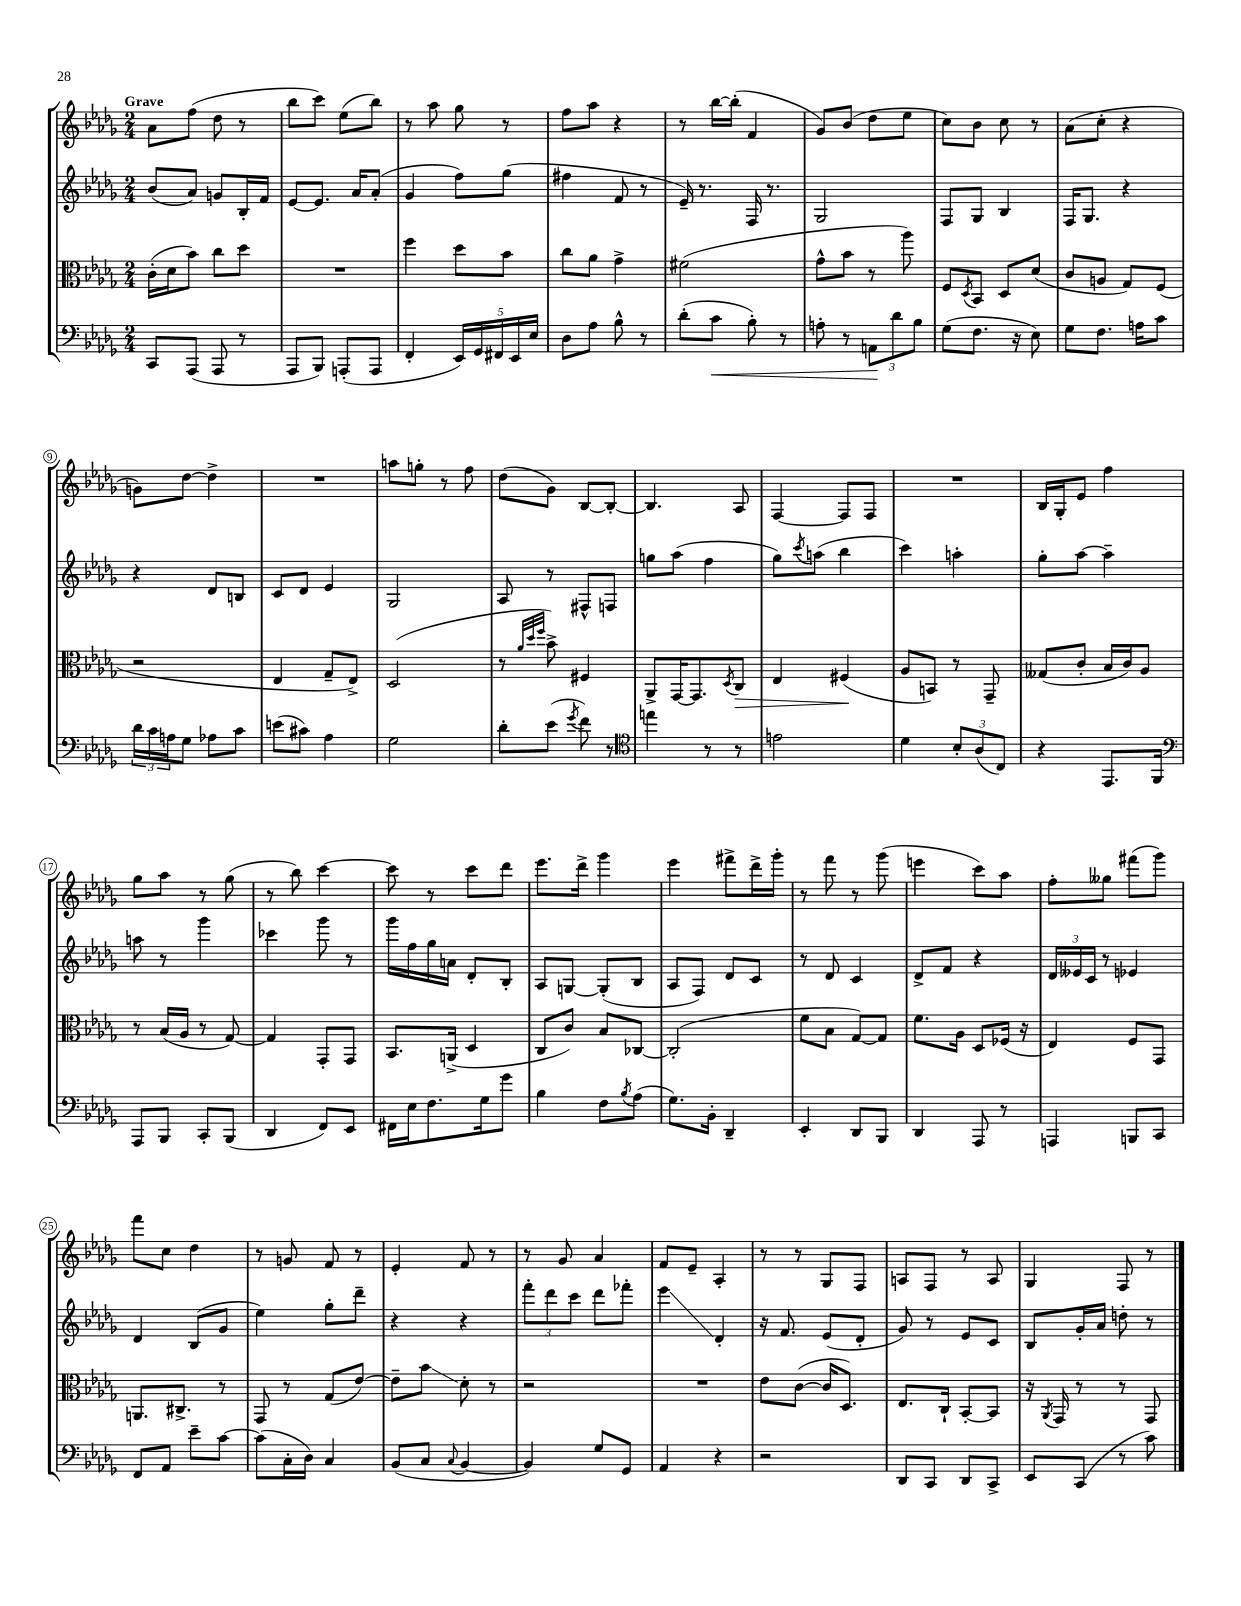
<<
\new StaffGroup <<
\new Staff = "s0" {
    \clef treble \key des \major \numericTimeSignature \time 2/4 \tempo "Grave"
    aes'8 f''8( des''8 r8 |
    bes''8 c'''8) ees''8( bes''8) |
    r8 aes''8 ges''8 r8 |
    f''8 aes''8 r4 |
    r8 bes''16~ bes''16-.( f'4 |
    ges'8) bes'8( des''8 ees''8 |
    c''8) bes'8 c''8 r8 |
    aes'8( c''8-. r4 |
    g'8) des''8~ des''4-> |
    R2 |
    a''8 g''8-. r8 f''8 |
    des''8( ges'8) bes8~ bes8~-. |
    bes4. aes8 |
    f4~ f8 f8 |
    R2 |
    bes16 ges16-. ees'8 f''4 |
    ges''8 aes''8 r8 ges''8( |
    r8 bes''8) c'''4~ |
    c'''8 r8 c'''8 des'''8 |
    ees'''8. des'''16-> ges'''4 |
    ees'''4 fis'''8-> des'''16-> ges'''16-. |
    r8 f'''8 r8 ges'''8( |
    e'''4 c'''8) aes''8 |
    f''8-. geses''8 fis'''8( ges'''8) |
    f'''8 c''8 des''4 |
    r8 g'8 f'8 r8 |
    ees'4-. f'8 r8 |
    r8 ges'8 aes'4 |
    f'8 ees'8-- aes4-. |
    r8 r8 ges8 f8 |
    a8 f8 r8 a8 |
    ges4 f8 r8 \bar "|." |
}
\new Staff = "s1" {
    \clef treble \key des \major \numericTimeSignature \time 2/4
    bes'8( aes'8) g'8 bes16-. f'16 |
    ees'8~ ees'8. aes'16 aes'8-.( |
    ges'4 f''8) ges''8( |
    fis''4 f'8 r8 |
    ees'16--) r8. f16 r8. |
    ges2 |
    f8 ges8 bes4 |
    f16 ges8. r4 |
    r4 des'8 b8 |
    c'8 des'8 ees'4 |
    ges2 |
    aes8 r8 fis8-^ f8 |
    g''8 aes''8( f''4 |
    ges''8) \acciaccatura { c'''8 } a''8( bes''4 |
    c'''4) a''4-. |
    ges''8-. aes''8~ aes''4-- |
    a''8 r8 ges'''4 |
    ces'''4 ges'''8 r8 |
    ges'''16 f''16 ges''16 a'16 des'8-. bes8-. |
    aes8 g8~ g8-.( bes8 |
    aes8 f8) des'8 c'8 |
    r8 des'8 c'4 |
    des'8-> f'8 r4 |
    \tuplet 3/2 { des'16 eeses'16 c'16 } r8 ees'4 |
    des'4 bes8( ges'8 |
    ees''4) ges''8-. des'''8-- |
    r4 r4 |
    \tuplet 3/2 { f'''8-. des'''8 c'''8 } des'''8 fes'''8-. |
    ees'''4\glissando des'4-. |
    r16 f'8. ees'8( des'8-. |
    ges'8) r8 ees'8 c'8 |
    bes8 ges'16-. aes'16 d''8-. r8 \bar "|." |
}
\new Staff = "s2" {
    \clef alto \key des \major \numericTimeSignature \time 2/4
    c'16-.( des'16 bes'8) c''8 des''8 |
    R2 |
    f''4 des''8 bes'8 |
    c''8 aes'8 ges'4-> |
    fis'2( |
    ges'8-^ bes'8 r8 aes''8) |
    f8 \acciaccatura { des8 } bes,8 des8 des'8( |
    c'8 a8 ges8) f8( |
    r2 |
    ees4 ges8-- ees8->) |
    des2( |
    r8 \grace { aes'32 des''32 f''32 } bes'8->) fis4 |
    aes,8-> ges,16~ ges,8. \acciaccatura { des8 } c8\> |
    ees4 fis4\!( |
    aes8 b,8) r8 ges,8-- |
    geses8( c'8-. bes16 c'16) aes8 |
    r8 bes16( aes16 r8 ges8~) |
    ges4 ges,8-. ges,8 |
    bes,8. a,16->( des4 |
    c8 c'8) bes8 ces8~ |
    ces2-.( |
    f'8 bes8 ges8~) ges8 |
    f'8. aes16 des8 fes16( r16 |
    ees4) f8 ges,8 |
    a,8. cis8.-> r8 |
    ges,8 r8 ges8( ees'8~) |
    ees'8-- bes'8\glissando des'8-. r8 |
    r2 |
    R2 |
    ees'8 c'8~( c'16 des8.) |
    ees8. c16-! bes,8~-. bes,8 |
    r16 \acciaccatura { aes,8 } ges,16 r8 r8 ges,8 \bar "|." |
}
\new Staff = "s3" {
    \clef bass \key des \major \numericTimeSignature \time 2/4
    c,8 aes,,8( aes,,8 r8 |
    aes,,8 bes,,8) a,,8-.( a,,8 |
    f,4-. \tuplet 5/4 { ees,16) ges,16 fis,16 ees,16 ees16 } |
    des8 aes8 bes8-^ r8 |
    des'8-.( c'8\< bes8-.) r8 |
    a8-. r8 \tuplet 3/2 { a,8\! des'8 bes8 } |
    ges8( f8. r16 ees8) |
    ges8 f8. a16 c'8 |
    \tuplet 3/2 { des'16 c'16 a16 } ges8 aes8 c'8 |
    e'8( cis'8) aes4 |
    ges2 |
    des'8-. ees'8( \acciaccatura { ges'8 } f'8) r8 |
    \clef tenor e''4 r8 r8 |
    e'2 |
    des'4 \tuplet 3/2 { bes8-. aes8( c8) } |
    r4 ees,8. f,16 |
    \clef bass aes,,8 bes,,8 c,8-. bes,,8( |
    des,4 f,8) ees,8 |
    fis,16 ees16 f8. ges16 ges'8 |
    bes4 f8 \acciaccatura { bes8 } aes8( |
    ges8.) bes,16-. des,4-- |
    ees,4-. des,8 bes,,8 |
    des,4 aes,,8 r8 |
    a,,4 b,,8 c,8 |
    f,8 aes,8 ees'8-- c'8~ |
    c'8( c16-. des16) c4 |
    bes,8( c8 \appoggiatura { c8 } bes,4~ |
    bes,4) ges8 ges,8 |
    aes,4 r4 |
    r2 |
    des,8 c,8 des,8 c,8-> |
    ees,8 c,8( r8 c'8) \bar "|." |
}
>>
>>
\layout { \context { \Score \override BarNumber.stencil = #(make-stencil-circler 0.1 0.3 ly:text-interface::print) } }
